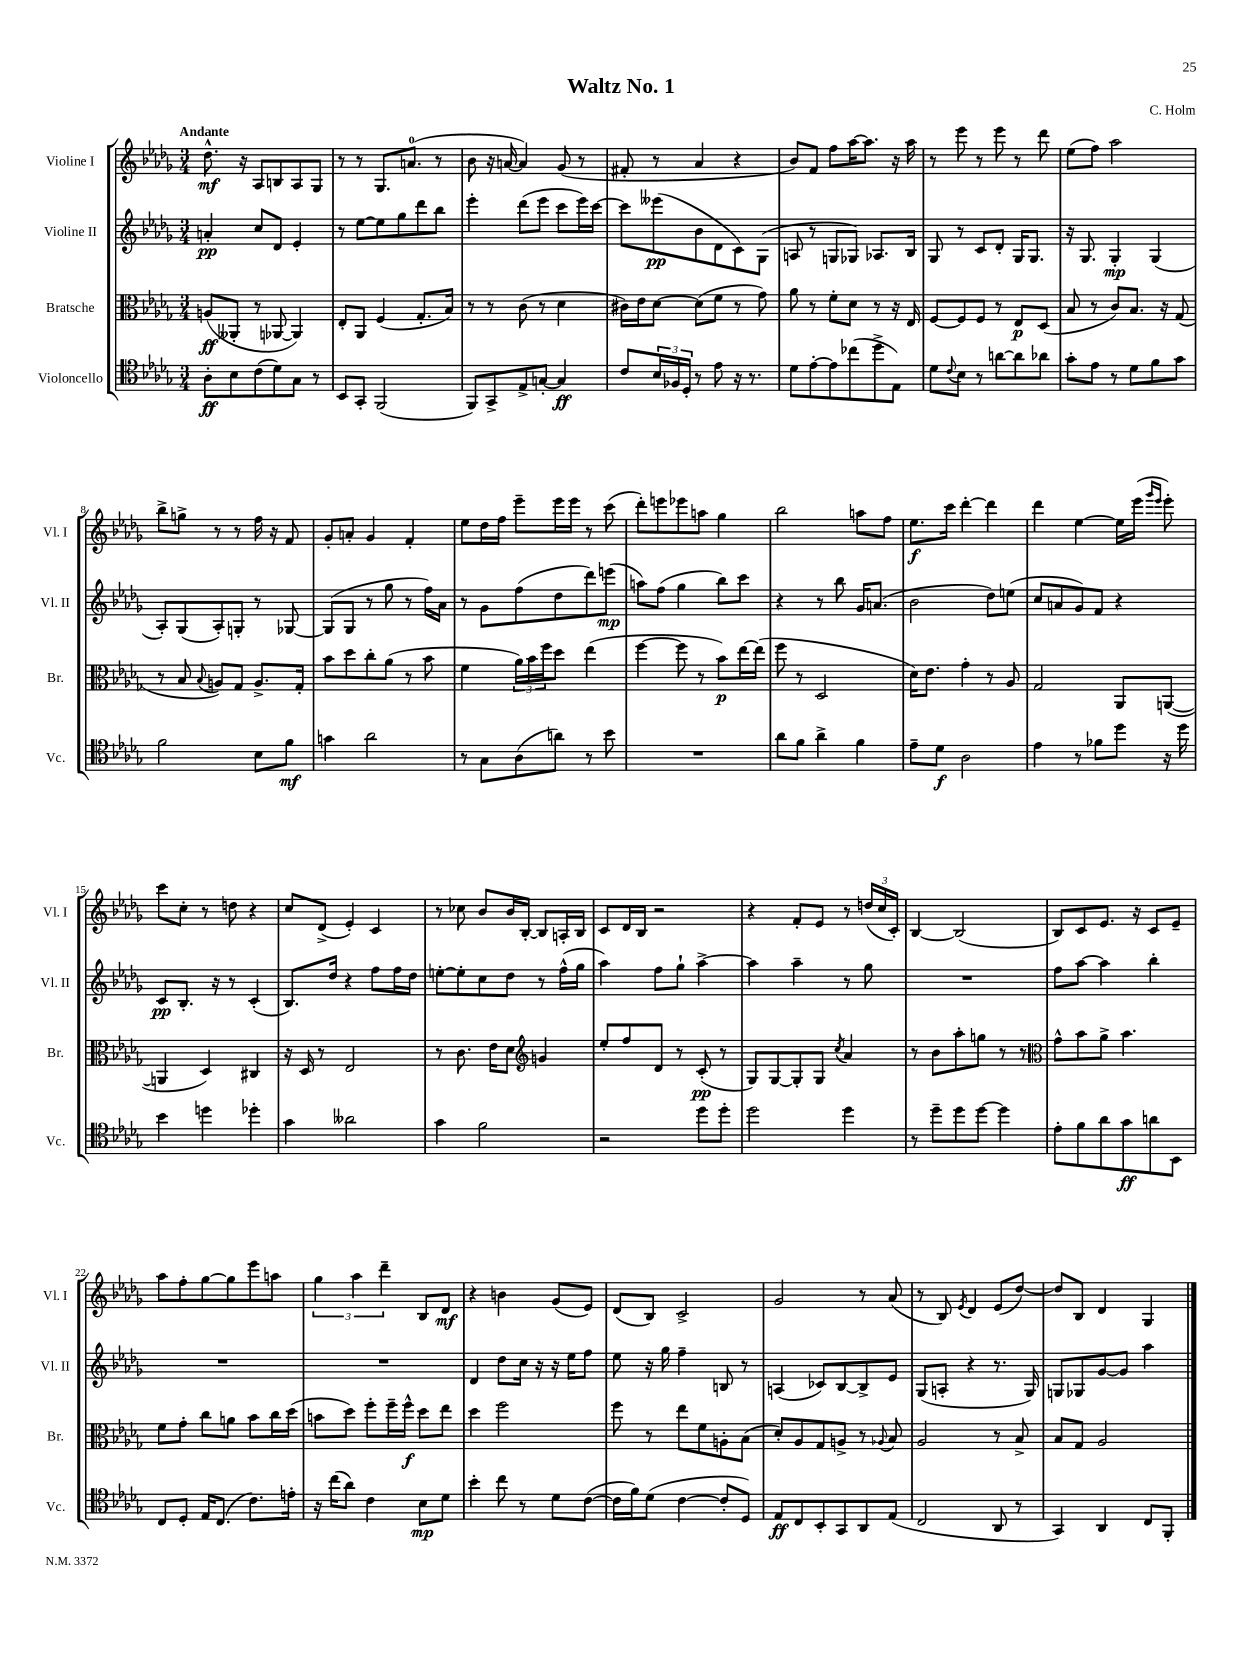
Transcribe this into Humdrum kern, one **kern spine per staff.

**kern	**dynam	**kern	**dynam	**kern	**dynam	**kern	**dynam
*part4	*part4	*part3	*part3	*part2	*part2	*part1	*part1
*staff4	*staff4	*staff3	*staff3	*staff2	*staff2	*staff1	*staff1
*I"Violoncello	*	*I"Bratsche	*	*I"Violine II	*	*I"Violine I	*
*I'Vc.	*	*I'Br.	*	*I'Vl. II	*	*I'Vl. I	*
*clefC4	*	*clefC3	*	*clefG2	*	*clefG2	*
*k[b-e-a-d-g-]	*	*k[b-e-a-d-g-]	*	*k[b-e-a-d-g-]	*	*k[b-e-a-d-g-]	*
*M3/4	*	*M3/4	*	*M3/4	*	*M3/4	*
=1	=1	=1	=1	=1	=1	=1	=1
!	!	!	!	!	!	!LO:TX:a:B:t=Andante	!
8A-'\L	ff	(8An/L	ff	4an'/	pp	8.dd-^^\	mf
8B-\	.	8AA--X'/J	.	.	.	.	.
.	.	.	.	.	.	16r	.
(8c\	.	8r	.	8cc/L	.	8A-/L	.
8d-\)	.	[8AA-X/	.	8d-/J	.	8Bn/	.
8G-\J	.	4AA-/])	.	4e-'/	.	8A-/	.
8r	.	.	.	.	.	8G-/J	.
=2	=2	=2	=2	=2	=2	=2	=2
8BB-/L	.	8E-'/L	.	8r	.	8r	.
8GG-'/J	.	8AA-/J	.	[8ee-\L	.	8r	.
(2FF/	.	(4F/	.	8ee-\]	.	8.G-/L	.
.	.	.	.	8gg-\	.	.	.
.	.	.	.	.	.	(8.an/J	.
.	.	8.G-'/L	.	8ddd-\	.	.	.
.	.	.	.	8bb-\J	.	8r	.
.	.	16B-/Jk)	.	.	.	.	.
=3	=3	=3	=3	=3	=3	=3	=3
8FF/L)	.	8r	.	4eee-'\	.	8b-\	.
8GG-^/	.	8r	.	.	.	16r	.
.	.	.	.	.	.	[16an/	.
8E-^/	.	(8c\	.	(8ddd-\L	.	4a/])	.
[8Gn'/J	.	8r	.	8eee-\J	.	.	.
4G/]	ff	4d-\	.	8ccc\L	.	(8g-/	.
.	.	.	.	16eee-\L)	.	8r	.
.	.	.	.	[16ccc\JJ	.	.	.
=4	=4	=4	=4	=4	=4	=4	=4
8c/L	.	16c#X\LL)	.	8ccc\L]	.	8f#X'/	.
.	.	16e-\J	.	.	.	.	.
24B-/L	.	[8d-\J	.	(8eee--X\	pp	8r	.
24F-X/	.	.	.	.	.	.	.
24D-'/JJ	.	.	.	.	.	.	.
8r	.	(8d-\L]	.	8b-\	.	4a-/	.
8e-\	.	8f\J	.	8d-\	.	.	.
16r	.	8r	.	8c\)	.	4r	.
8.r	.	.	.	.	.	.	.
.	.	8g-\)	.	(8G-\J	.	.	.
=5	=5	=5	=5	=5	=5	=5	=5
8d-\L	.	8a-\	.	8An/	.	8b-/L)	.
[8e-'\	.	8r	.	8r	.	8f/J	.
8e-\]	.	8f'\L	.	8Gn/L	.	8ff\L	.
(8cc-X\	.	8d-\J	.	8G-X/J)	.	[16aa-\K	.
.	.	.	.	.	.	8.aa-\J]	.
8dd-^\	.	8r	.	8.A-X/L	.	.	.
8E-\J)	.	16r	.	.	.	16r	.
.	.	16E-/	.	16B-/Jk	.	16aa-\	.
=6	=6	=6	=6	=6	=6	=6	=6
8d-\L	.	[8F/L	.	8G-/	.	8r	.
8qqc/	.	.	.	.	.	.	.
8B-\J	.	8F/]	.	8r	.	8eee-\	.
8r	.	8F/J	.	8c/L	.	8r	.
[8an\L	.	8r	.	8d-'/J	.	8eee-\	.
8a\]	.	8E-/L	p	16G-/KL	.	8r	.
.	.	.	.	8.G-/J	.	.	.
8a-X\J	.	(8D-/J	.	.	.	8ddd-\	.
=7	=7	=7	=7	=7	=7	=7	=7
8g-'\L	.	8B-/	.	16r	.	(8ee-\L	.
.	.	.	.	8.G-/	.	.	.
8e-\J	.	8r	.	.	.	8ff\J)	.
8r	.	8c/L)	.	4G-'/	mp	2aa-\	.
8d-\L	.	8.B-/J	.	.	.	.	.
8f\	.	.	.	(4G-/	.	.	.
.	.	16r	.	.	.	.	.
8g-\J	.	(8G-/	.	.	.	.	.
!!LO:LB:g=z
=8	=8	=8	=8	=8	=8	=8	=8
2f\	.	8r	.	8A-'/L)	.	8bb-^\L	.
.	.	8B-/	.	(8G-/	.	8ggn^\J	.
.	.	8qqB-/	.	.	.	.	.
.	.	8An/L)	.	8A-'/)	.	8r	.
.	.	8G-/J	.	8Gn'/J	.	8r	.
8B-\L	.	8.A^/L	.	8r	.	16ff\	.
.	.	.	.	.	.	16r	.
8f\J	mf	.	.	[8G-X/	.	8f/	.
.	.	16G-'/Jk	.	.	.	.	.
=9	=9	=9	=9	=9	=9	=9	=9
4gn\	.	8b-\L	.	(8G-/L]	.	8g-'/L	.
.	.	8dd-\	.	8G-/J	.	8an'/J	.
2a-\	.	8cc'\	.	8r	.	4g-/	.
.	.	(8a-\J	.	8gg-\	.	.	.
.	.	8r	.	8r	.	4f'/	.
.	.	8b-\	.	16ff\LL)	.	.	.
.	.	.	.	16a-\JJ	.	.	.
=10	=10	=10	=10	=10	=10	=10	=10
8r	.	4f\	.	8r	.	8ee-\L	.
8G-\L	.	.	.	8g-\L	.	16dd-\L	.
.	.	.	.	.	.	16ff\JJ	.
(8A-\	.	24a-\LL)	.	(8ff\	.	8eee-~\L	.
.	.	24b-\	.	.	.	.	.
.	.	24ff\J	.	.	.	.	.
8an\J)	.	8dd-\J	.	8dd-\	.	16eee-\L	.
.	.	.	.	.	.	16eee-\JJ	.
8r	.	(4ee-\	.	8ddd-\)	.	8r	.
8b-\	.	.	.	(8eeen\J	mp	(8ccc\	.
=11	=11	=11	=11	=11	=11	=11	=11
2.r	.	[4ff\	.	8aan\L)	.	8ddd-'\L)	.
.	.	.	.	(8ff\J	.	8eeen\	.
.	.	8ff\]	.	4gg-\	.	8eee-X\	.
.	.	8r	.	.	.	8aan\J	.
.	.	8b-\L)	p	8bb-\L)	.	4gg-\	.
.	.	[16ee-\L	.	8ccc\J	.	.	.
.	.	(16ee-\JJ]	.	.	.	.	.
=12	=12	=12	=12	=12	=12	=12	=12
8a-\L	.	8ff\	.	4r	.	2bb-\	.
8f\J	.	8r	.	.	.	.	.
4a-^\	.	2D-/	.	8r	.	.	.
.	.	.	.	8bb-\	.	.	.
4f\	.	.	.	16g-/KL	.	8aan\L	.
.	.	.	.	(8.an/J	.	.	.
.	.	.	.	.	.	8ff\J	.
=13	=13	=13	=13	=13	=13	=13	=13
8e-~\L	.	16d-\KL)	.	2b-\	.	8.ee-\L	f
.	.	8.e-\J	.	.	.	.	.
8d-\J	f	.	.	.	.	.	.
.	.	.	.	.	.	16ccc\Jk	.
2A-\	.	4g-'\	.	.	.	[4ddd-'\	.
.	.	8r	.	8dd-\L)	.	4ddd-\]	.
.	.	8A-/	.	(8een\J	.	.	.
=14	=14	=14	=14	=14	=14	=14	=14
4e-\	.	2G-/	.	8cc/L	.	4ddd-\	.
.	.	.	.	8an/	.	.	.
8r	.	.	.	8g-/)	.	[4ee-\	.
8f-X\L	.	.	.	8f/J	.	.	.
8dd-\J	.	8AA-/L	.	4r	.	16ee-\LL]	.
.	.	.	.	.	.	(16eee-\JJ	.
.	.	.	.	.	.	16qqggg-/LL	.
.	.	.	.	.	.	16qqeee-/JJ	.
16r	.	([8AAn/J	.	.	.	8eee-'\)	.
16dd-\	.	.	.	.	.	.	.
!!LO:LB:g=z
=15	=15	=15	=15	=15	=15	=15	=15
4b-\	.	4AAn/]	.	8c/L	pp	8ccc\L	.
.	.	.	.	8.B-'/J	.	8cc'\J	.
4ddn\	.	4D-/)	.	.	.	8r	.
.	.	.	.	16r	.	.	.
.	.	.	.	8r	.	8ddn\	.
4dd-X'\	.	4C#X/	.	(4c'/	.	4r	.
=16	=16	=16	=16	=16	=16	=16	=16
4g-\	.	16r	.	8.B-/L)	.	8cc/L	.
.	.	16D-/	.	.	.	.	.
.	.	8r	.	.	.	(8d-^/J	.
.	.	.	.	16dd-/Jk	.	.	.
2a--X\	.	2E-/	.	4r	.	4e-'/)	.
.	.	.	.	8ff\L	.	4c/	.
.	.	.	.	16ff\L	.	.	.
.	.	.	.	16dd-\JJ	.	.	.
=17	=17	=17	=17	=17	=17	=17	=17
4g-\	.	8r	.	[8een'\L	.	8r	.
.	.	8.c\	.	8ee'\]	.	8cc-X\	.
2f\	.	.	.	8cc\	.	8b-/L	.
.	.	16e-\KL	.	.	.	.	.
.	.	8d-\J	.	8dd-\J	.	16b-/L	.
.	.	.	.	.	.	[16B-'/JJ	.
*	*	*clefG2	*	*	*	*	*
.	.	4gn/	.	8r	.	8B-/L]	.
.	.	.	.	(16ff^^\LL	.	16An'/L	.
.	.	.	.	16gg-\JJ	.	16B-/JJ	.
=18	=18	=18	=18	=18	=18	=18	=18
2r	.	8ee-'/L	.	4aa-\)	.	8c/L	.
.	.	8ff/	.	.	.	16d-/L	.
.	.	.	.	.	.	16B-/JJ	.
.	.	8d-/J	.	8ff\L	.	2r	.
.	.	8r	.	8gg-`\J	.	.	.
8dd-\L	.	(8c'/	pp	[4aa-^\	.	.	.
8dd-'\J	.	8r	.	.	.	.	.
=19	=19	=19	=19	=19	=19	=19	=19
2dd-\	.	8G-/L)	.	4aa-\]	.	4r	.
.	.	[8G-/	.	.	.	.	.
.	.	8G-'/]	.	4aa-~\	.	8f'/L	.
.	.	8G-/J	.	.	.	8e-/J	.
.	.	8qcc/	.	.	.	.	.
4dd-\	.	4a-/	.	8r	.	8r	.
.	.	.	.	8gg-\	.	(24ddn/LL	.
.	.	.	.	.	.	24cc/	.
.	.	.	.	.	.	24c'/JJ)	.
=20	=20	=20	=20	=20	=20	=20	=20
8r	.	8r	.	2.r	.	[4B-/	.
8dd-~\L	.	8b-\L	.	.	.	.	.
8dd-\	.	8aa-'\	.	.	.	(2B-/]	.
[8dd-\J	.	8ggn\J	.	.	.	.	.
4dd-\]	.	8r	.	.	.	.	.
.	.	8r	.	.	.	.	.
=21	=21	=21	=21	=21	=21	=21	=21
*	*	*clefC3	*	*	*	*	*
8e-'\L	.	8g-^^\L	.	8ff\L	.	8B-/L)	.
8f\	.	8b-\	.	[8aa-\J	.	8c/	.
8a-\	.	8a-^\J	.	4aa-\]	.	8.e-/J	.
8g-\	ff	4.b-\	.	.	.	.	.
.	.	.	.	.	.	16r	.
8an\	.	.	.	4bb-'\	.	8c/L	.
8BB-\J	.	.	.	.	.	8e-~/J	.
!!LO:LB:g=z
=22	=22	=22	=22	=22	=22	=22	=22
8C/L	.	8f\L	.	2.r	.	8aa-\L	.
8D-'/J	.	8g-'\J	.	.	.	8ff'\	.
16E-/KL	.	8cc\L	.	.	.	[8gg-\	.
(8.C/J	.	.	.	.	.	.	.
.	.	8an\J	.	.	.	8gg-\]	.
8.c\L)	.	8b-\L	.	.	.	8eee-\	.
.	.	16cc\L	.	.	.	8aan\J	.
16en'\Jk	.	(16dd-\JJ	.	.	.	.	.
=23	=23	=23	=23	=23	=23	=23	=23
16r	.	8bn\L	.	2.r	.	6gg-\	.
(16cc\KL	.	.	.	.	.	.	.
8a-\J)	.	8dd-\J)	.	.	.	.	.
.	.	.	.	.	.	6aa-\	.
4c\	.	8ff'\L	.	.	.	.	.
.	.	.	.	.	.	6ddd-~\	.
.	.	16ff~\L	.	.	.	.	.
.	.	16ff^^\JJ	f	.	.	.	.
8B-\L	mp	8dd-\L	.	.	.	8B-/L	.
8d-\J	.	8ee-\J	.	.	.	8d-/J	mf
=24	=24	=24	=24	=24	=24	=24	=24
4b-'\	.	4dd-\	.	4d-/	.	4r	.
8cc\	.	2ff\	.	8dd-\L	.	4bn\	.
8r	.	.	.	16cc\Jk	.	.	.
.	.	.	.	16r	.	.	.
8d-\L	.	.	.	16r	.	(8g-/L	.
.	.	.	.	16ee-\KL	.	.	.
([8c\J	.	.	.	8ff\J	.	8e-/J)	.
=25	=25	=25	=25	=25	=25	=25	=25
16c\LL]	.	8ff\	.	8ee-\	.	(8d-/L	.
16f\J)	.	.	.	.	.	.	.
(8d-\J	.	8r	.	16r	.	8B-/J)	.
.	.	.	.	16gg-\	.	.	.
[4c\	.	8ee-\L	.	4ff~\	.	2c^/	.
.	.	8f\	.	.	.	.	.
8c'/L]	.	8An'\	.	8Bn/	.	.	.
8D-/J)	.	(8B-\J	.	8r	.	.	.
=26	=26	=26	=26	=26	=26	=26	=26
8E-/L	ff	8d-'/L)	.	(4An/	.	2g-/	.
8C/	.	8A-/	.	.	.	.	.
8BB-'/	.	8G-/	.	8c-X/L)	.	.	.
8GG-/	.	8An^/J	.	[8B-/	.	.	.
8AA-/	.	8r	.	8B-^/]	.	8r	.
.	.	8qqA-X/	.	.	.	.	.
(8E-/J	.	8B-/	.	8e-/J	.	(8a-/	.
=27	=27	=27	=27	=27	=27	=27	=27
2C/	.	2A-/	.	(8G-/L	.	8r	.
.	.	.	.	8An'/J	.	8B-/)	.
.	.	.	.	.	.	8qe-/	.
.	.	.	.	4r	.	4d-/	.
8AA-/	.	8r	.	8.r	.	(8e-/L	.
8r	.	8B-^/	.	.	.	[8dd-/J)	.
.	.	.	.	16G-/)	.	.	.
=28	=28	=28	=28	=28	=28	=28	=28
4GG-/)	.	8B-/L	.	8Gn/L	.	8dd-/L]	.
.	.	8G-/J	.	8G-X/	.	8B-/J	.
4AA-/	.	2A-/	.	[8g-/	.	4d-/	.
.	.	.	.	8g-/J]	.	.	.
8C/L	.	.	.	4aa-\	.	4G-/	.
8FF'/J	.	.	.	.	.	.	.
==	==	==	==	==	==	==	==
*-	*-	*-	*-	*-	*-	*-	*-
